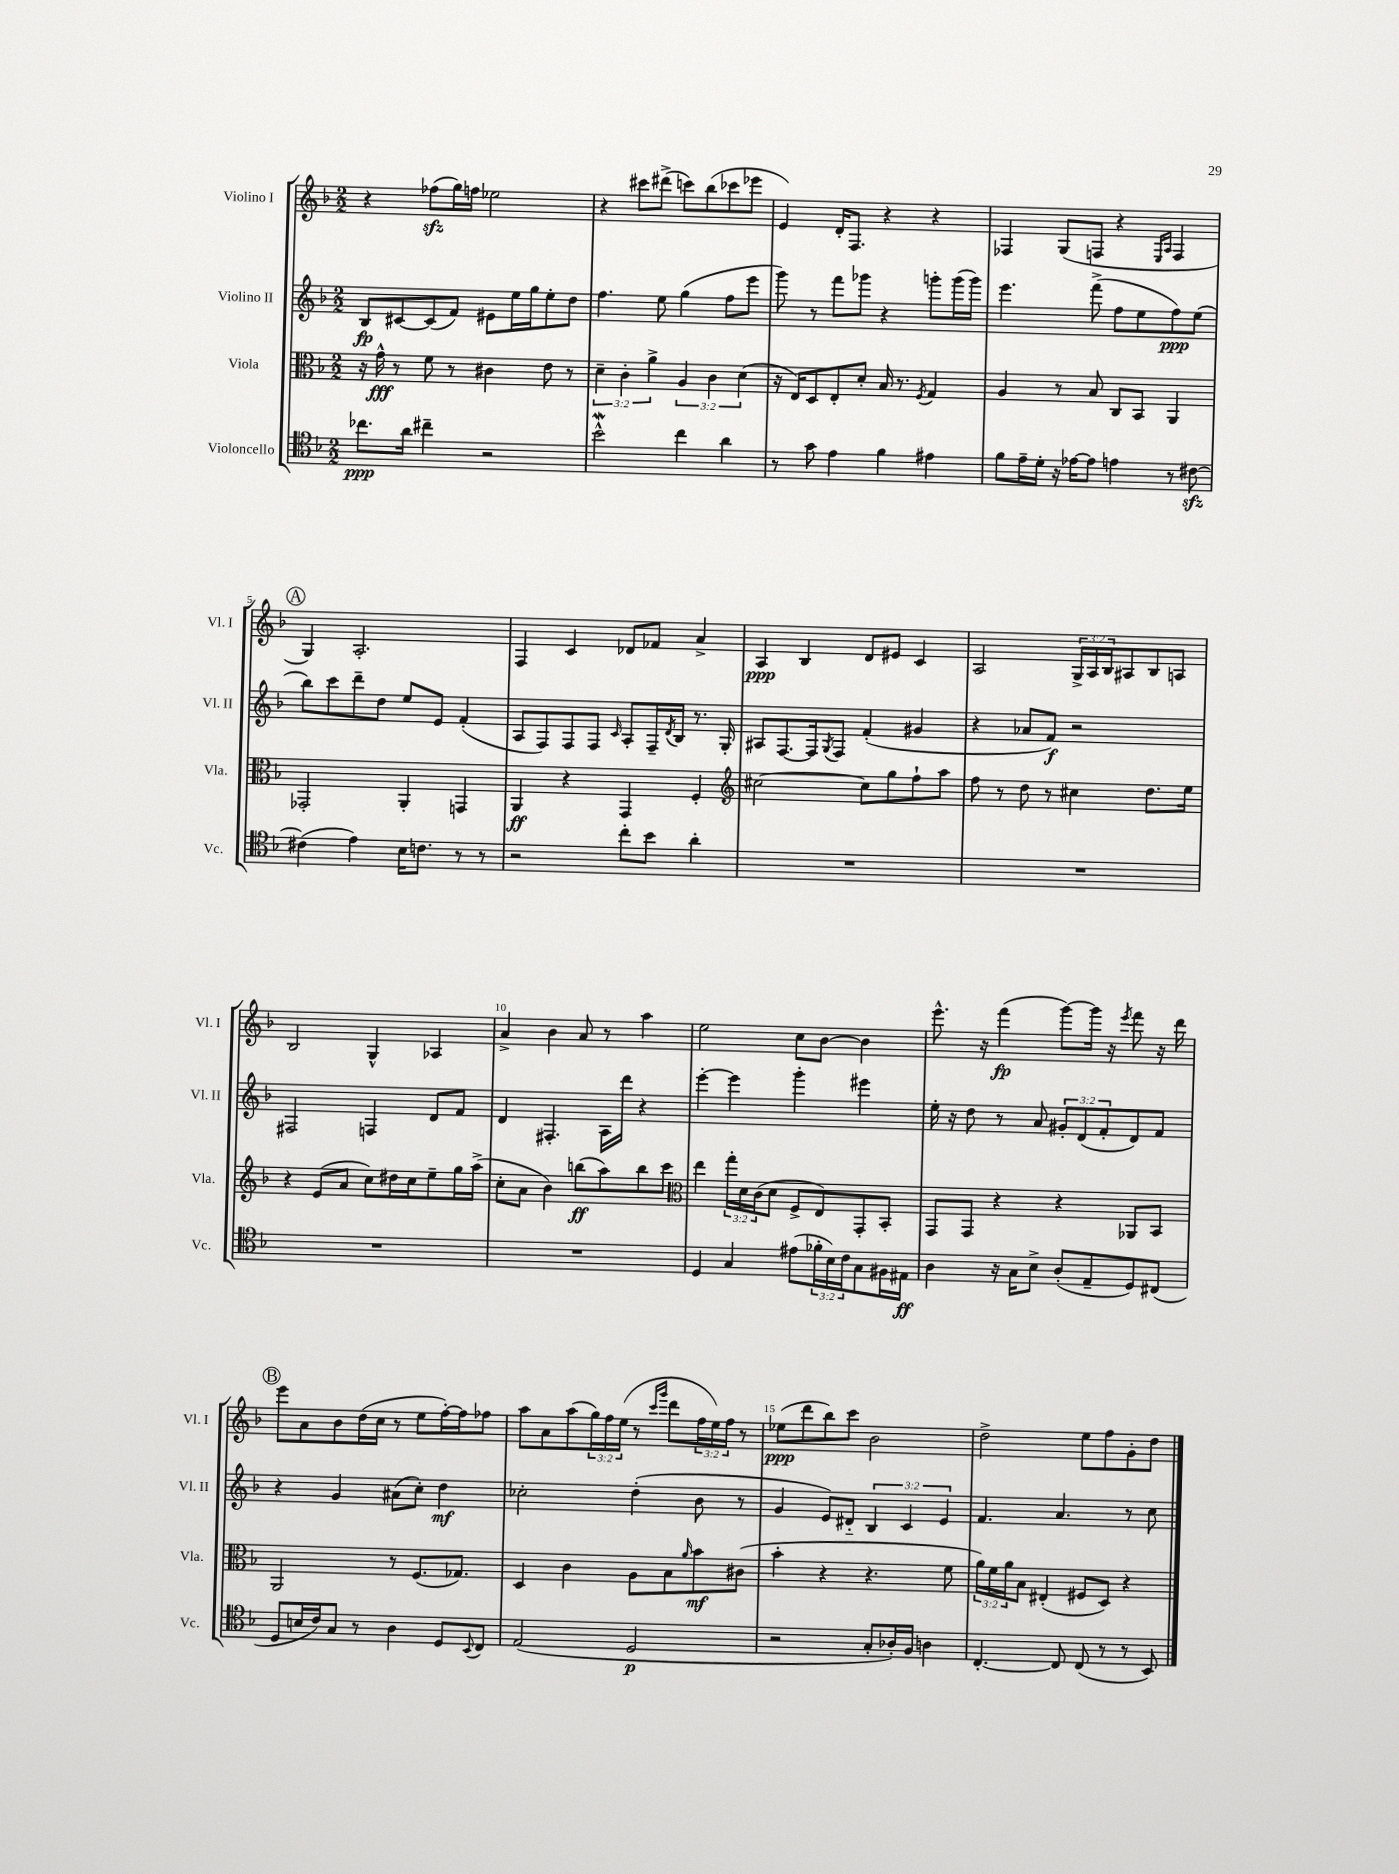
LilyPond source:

<<
\new StaffGroup <<
\new Staff = "s0" \with { instrumentName = "Violino I" shortInstrumentName = "Vl. I" } {
    \clef treble \key f \major \numericTimeSignature \time 2/2 \override Staff.TupletNumber.text = #tuplet-number::calc-fraction-text
    r4 fes''8\sfz( g''16) f''16 ees''2 |
    r4 cis'''8 dis'''8->( c'''8) bes''8( ces'''8 ees'''8 |
    e'4) d'16-. f8. r4 r4 |
    fes4 g8( f8 r4 \grace { e16 a16 } f4 |
    \mark \markup { \circle "A" } g4) a2.-. |
    f4 c'4 des'8 fes'8 a'4-> |
    a4\ppp bes4 d'8 eis'8 c'4 |
    a2 \tuplet 3/2 { g16-> a16 bes16 } ais8 bes8 a8 |
    bes2 g4-^ aes4 |
    a'4-> bes'4 a'8 r8 a''4 |
    e''2 c''8 bes'8~ bes'4 |
    e'''8.-^ r16 f'''4\fp( g'''8~) g'''16 r16 \acciaccatura { e'''8 } f'''8 r16 d'''16 |
    \mark \markup { \circle "B" } e'''8 a'8 bes'8 d''16( c''16 r8 e''8 f''16~-.) f''16 fes''8 |
    a''8 a'8 a''8( \tuplet 3/2 { g''16) f''16 e''16( } r8 \grace { c'''16 g'''16 } d'''8 \tuplet 3/2 { f''16 e''16) f''16 } r8 |
    ees''8\ppp( d'''8 bes''8) c'''8 bes'2 |
    d''2-> e''8 f''8 g'8-. d''8 \bar "|." |
}
\new Staff = "s1" \with { instrumentName = "Violino II" shortInstrumentName = "Vl. II" } {
    \clef treble \key f \major \numericTimeSignature \time 2/2 \override Staff.TupletNumber.text = #tuplet-number::calc-fraction-text
    bes8\fp cis'8~ cis'8( f'8) eis'8 e''16 g''16 e''8-. d''8 |
    f''4. e''8 g''4( f''8 e'''8 |
    g'''8) r8 f'''8 ges'''8 r4 g'''8-. g'''16( g'''16) |
    e'''4. f'''8->( f''8 e''8 f''8\ppp) e''8( |
    \mark \markup { \circle "A" } bes''8) c'''8 d'''8-- d''8 e''8 e'8 f'4-.( |
    a8 f8) f8 f8 \grace { c'16 } a8-. f16-- \acciaccatura { d'8 } bes16 r8. g16-. |
    ais8 f8.~ f16 \acciaccatura { g8 } f8 f'4-.( gis'4 |
    r4 aes'8 f'8\f) r2 |
    fis2 f4 d'8 f'8 |
    d'4 fis4.-. a16 d'''16 r4 |
    e'''4~-. e'''4 g'''4-. eis'''4 |
    e''16-. r16 d''8 r8 a'8 \tuplet 3/2 { gis'8-. d'8( f'8-. } d'8) f'8 |
    \mark \markup { \circle "B" } r4 g'4 ais'8( c''8-.) d''4\mf |
    ces''2-. d''4-.( bes'8 r8 |
    g'4 e'8) dis'8-_ \tuplet 3/2 { bes4 c'4 e'4 } |
    f'4. a'4. r8 c''8 \bar "|." |
}
\new Staff = "s2" \with { instrumentName = "Viola" shortInstrumentName = "Vla." } {
    \clef alto \key f \major \numericTimeSignature \time 2/2 \override Staff.TupletNumber.text = #tuplet-number::calc-fraction-text
    r16 g'16-^\fff r8 f'8 r8 cis'4 e'8 r8 |
    \tuplet 3/2 { d'4-- c'4-. a'4-> } \tuplet 3/2 { a4 c'4 d'4( } |
    r16 e16) d8 e8-. d'8-. bes16 r8. \acciaccatura { f8 } g4 |
    a4 r8 bes8 c8 bes,8 a,4 |
    \mark \markup { \circle "A" } ges,2-. a,4-. g,4 |
    a,4\ff r4 g,4 f4-. |
    \clef treble cis''2~ cis''8 g''8 f''8-! a''8 |
    f''8 r8 d''8 r8 cis''4 d''8. e''16 |
    r4 e'8( a'8 c''8) dis''16 c''16 e''8-- g''16 a''16->( |
    c''8-. a'8 bes'4) b''8\ff( a''8) b''8 c'''8 |
    \clef alto e''4 \tuplet 3/2 { g''16-. d'16 c'16( } d'8 f8-> e8) g,8-. bes,8-. |
    g,8 g,8 r4 r4 aes,8 bes,8 |
    \mark \markup { \circle "B" } a,2 r8 f8.( ges8.) |
    d4 c'4 a8 bes8 \grace { a'16 } bes'8\mf cis'8( |
    bes'4-. r4 r4. f'8 |
    \tuplet 3/2 { a'16) f'16 a'16 } bes8 eis4-.( fis8 d8) r4 \bar "|." |
}
\new Staff = "s3" \with { instrumentName = "Violoncello" shortInstrumentName = "Vc." } {
    \clef tenor \key f \major \numericTimeSignature \time 2/2 \override Staff.TupletNumber.text = #tuplet-number::calc-fraction-text
    ces''8.\ppp a'16 cis''4-- r2 |
    bes'2-^\mordent c''4 a'4 |
    r8 g'8 e'4 f'4 eis'4 |
    f'8 e'16-- d'16-. r16 ees'16~ ees'8 e'4 r8 cis'8~\sfz |
    \mark \markup { \circle "A" } cis'4( e'4) bes16 c'8. r8 r8 |
    r2 c''8-. bes'8 a'4-. |
    R1 |
    R1 |
    R1 |
    R1 |
    d4 g4 eis'8( \tuplet 3/2 { fes'16-. bes16) c'16 } g8 fis16 eis16\ff |
    a4 r16 g16 bes8-> a8-.( e8-- d8) cis8( |
    \mark \markup { \circle "B" } d8 b16 c'16) g8 r8 a4 d8 \appoggiatura { bes,8 } c8 |
    e2( d2\p |
    r2 g8-. aes16-.) f16 a4 |
    c4.~-. c8 c8( r8 r8 bes,8) \bar "|." |
}
>>
>>
\layout { \context { \Score \override BarNumber.break-visibility = ##(#f #t #t) barNumberVisibility = #(every-nth-bar-number-visible 5) } }
